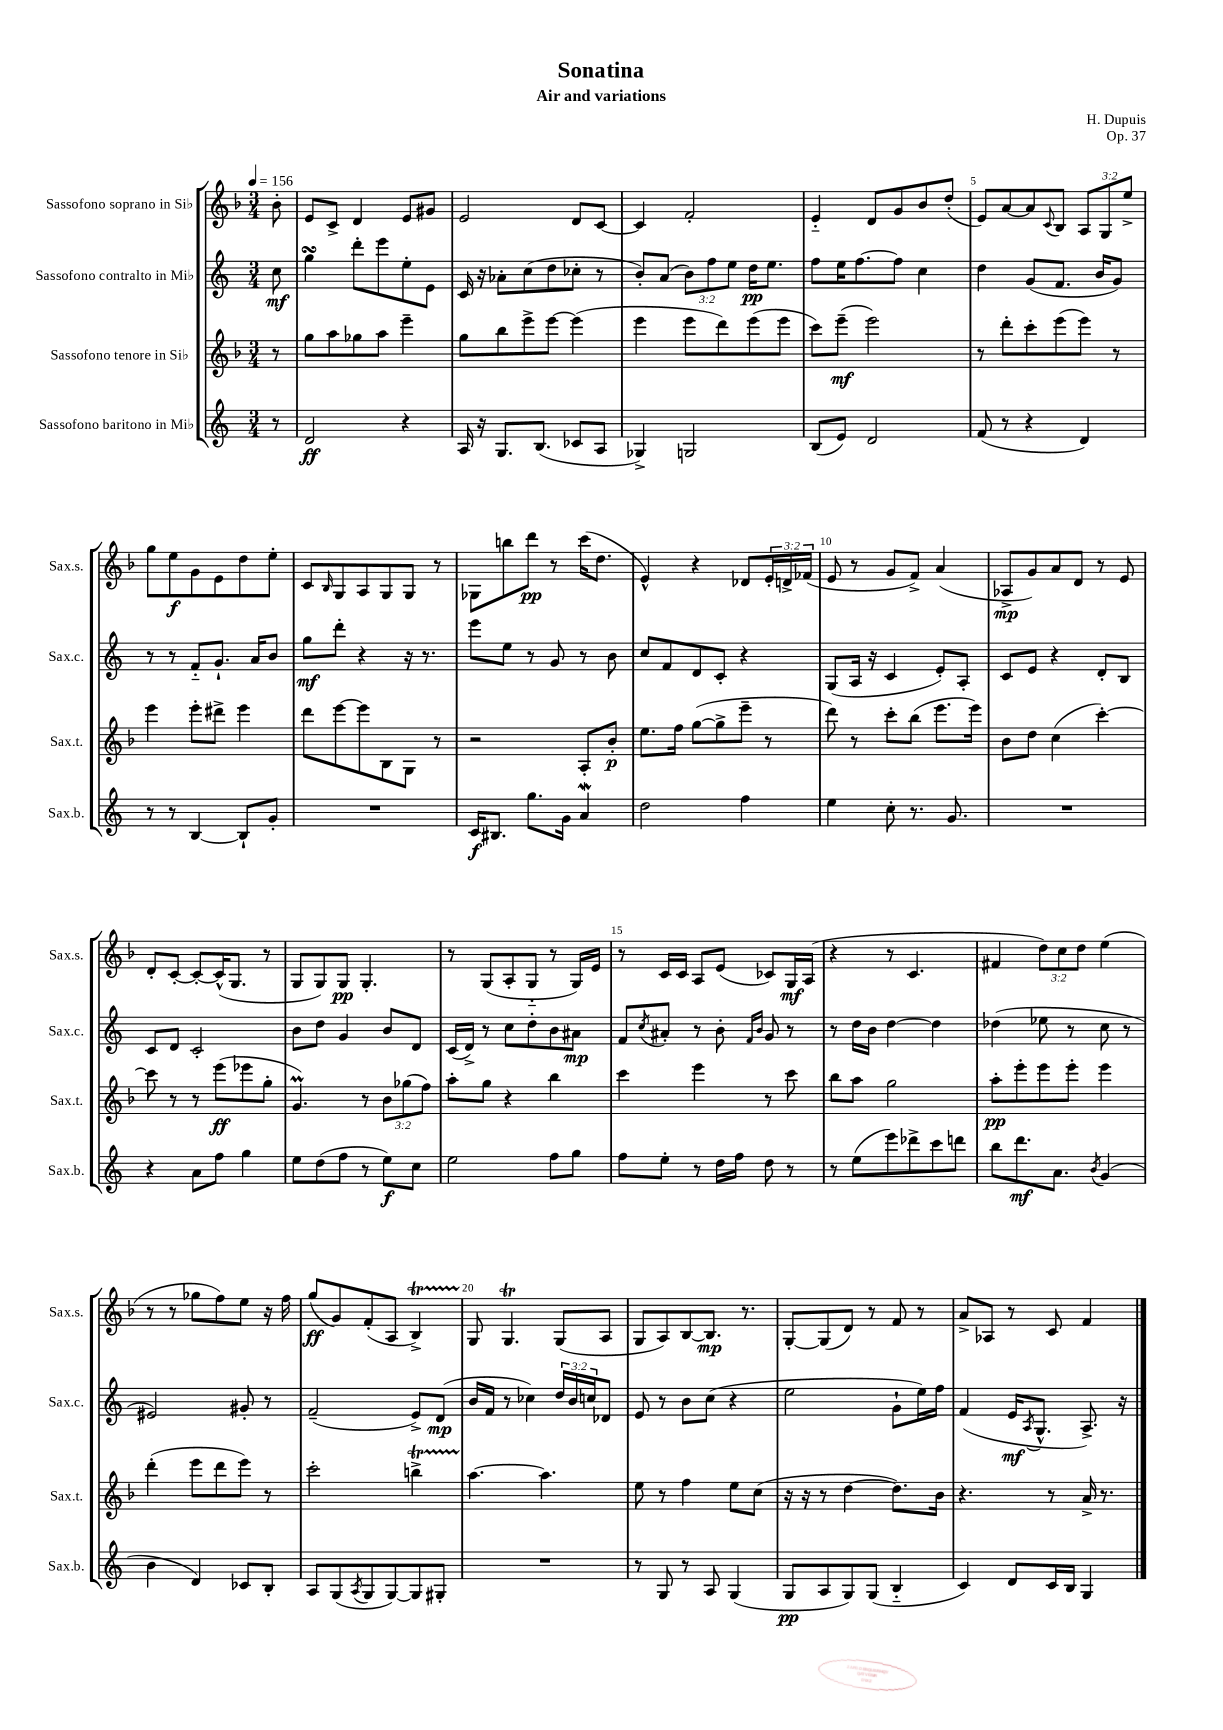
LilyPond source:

\header { title = "Sonatina" composer = "H. Dupuis" subtitle = "Air and variations" opus = "Op. 37" }
<<
\new StaffGroup <<
\new Staff = "s0" \with { instrumentName = "Sassofono soprano in Sib" shortInstrumentName = "Sax.s." } {
    \clef treble \key f \major \numericTimeSignature \time 3/4 \override Staff.TupletNumber.text = #tuplet-number::calc-fraction-text \partial 8 \tempo 4 = 156
    bes'8-. |
    e'8 c'8-> d'4 e'8 gis'8 |
    e'2 d'8 c'8~ |
    c'4 f'2-. |
    e'4-_ d'8 g'8 bes'8 d''8-.( |
    e'8) a'8~ a'8 \appoggiatura { c'8 } bes8 \tuplet 3/2 { a8 g8 e''8-> } |
    g''8 e''8\f g'8 e'8 d''8 e''8-. |
    c'8 \grace { bes16 } g8 a8 g8 g8 r8 |
    ges8 b''8 d'''8\pp r8 c'''16( d''8. |
    e'4-^) r4 des'8 \tuplet 3/2 { e'16-. d'16-> fes'16( } |
    e'8 r8 g'8 f'8->) a'4( |
    aes8->\mp g'8) a'8 d'8 r8 e'8 |
    d'8-. c'8~-. c'8~-. c'16-^( g8. r8 |
    g8 g8) g8\pp g4.-. |
    r8 g8( a8-. g8-_ r8 g16) e'16 |
    r8 c'16 c'16 a8 e'8( ces'8) g16\mf a16( |
    r4 r8 c'4. |
    fis'4 \tuplet 3/2 { d''8) c''8 d''8 } e''4( |
    r8 r8 ges''8 f''8) e''8 r16 f''16 |
    g''8\ff( g'8) f'8-.( a8 bes4->\startTrillSpan) |
    g8\stopTrillSpan g4.\trill g8( a8 |
    g8 a8) bes8~ bes8.\mp r8. |
    g8~-. g8( d'8) r8 f'8 r8 |
    a'8-> aes8 r8 c'8 f'4 \bar "|." |
}
\new Staff = "s1" \with { instrumentName = "Sassofono contralto in Mib" shortInstrumentName = "Sax.c." } {
    \clef treble \key c \major \numericTimeSignature \time 3/4 \override Staff.TupletNumber.text = #tuplet-number::calc-fraction-text \partial 8
    c''8\mf |
    g''4\turn d'''8-. e'''8 e''8-. e'8 |
    c'16 r16 aes'8-. c''8( d''8 ces''8-. r8 |
    b'8-.) a'8( \tuplet 3/2 { b'8) f''8 e''8 } d''16\pp e''8. |
    f''8 e''16 f''8.~ f''8 c''4 |
    d''4 g'8( f'8. b'16 g'8) |
    r8 r8 f'8-_ g'8.-! a'16 b'8 |
    g''8\mf d'''8-. r4 r16 r8. |
    e'''8 e''8 r8 g'8 r8 b'8 |
    c''8 f'8 d'8 c'8-. r4 |
    g8( a16 r16 c'4 e'8-.) a8-. |
    c'8 e'8 r4 d'8-. b8 |
    c'8 d'8 c'2-. |
    b'8 d''8 g'4 b'8 d'8 |
    c'16( d'16->) r8 c''8 d''8-. b'8 ais'8\mp |
    f'8 \acciaccatura { c''8 } ais'8-. r8 b'8-. \grace { f'16 b'16 } g'8 r8 |
    r8 d''16 b'16 d''4~ d''4 |
    des''4( ees''8 r8 c''8 r8 |
    eis'2) gis'8-. r8 |
    f'2--( e'8->) d'8\mp( |
    b'16 f'16 r8 ces''4) \tuplet 3/2 { d''16 b'16 c''16 } des'8 |
    e'8 r8 b'8 c''8( r4 |
    e''2 g'8-! e''16) f''16 |
    f'4( e'16\mf \acciaccatura { a8 } g8.-^ a8.->) r16 \bar "|." |
}
\new Staff = "s2" \with { instrumentName = "Sassofono tenore in Sib" shortInstrumentName = "Sax.t." } {
    \clef treble \key f \major \numericTimeSignature \time 3/4 \override Staff.TupletNumber.text = #tuplet-number::calc-fraction-text \partial 8
    r8 |
    g''8 a''8 ges''8 a''8 e'''4-- |
    g''8 bes''8 e'''8-> e'''8~ e'''4( |
    e'''4 e'''8 d'''8) e'''8( e'''8 |
    c'''8) e'''8--\mf( e'''2) |
    r8 d'''8-. c'''8-. e'''8( e'''8) r8 |
    e'''4 e'''8-. dis'''8-> e'''4 |
    d'''8 e'''8~ e'''8 bes8 g8 r8 |
    r2 a8-. bes'8-.\p |
    e''8. f''16 g''8~( g''8-> e'''8-- r8 |
    d'''8) r8 c'''8-. bes''8( e'''8. e'''16) |
    bes'8 d''8 c''4( c'''4~-.) |
    c'''8 r8 r8 e'''8\ff( ees'''8 g''8-. |
    g'4.\prall) r8 \tuplet 3/2 { bes'8 ges''8( f''8) } |
    a''8-. g''8 r4 bes''4 |
    c'''4 e'''4 r8 c'''8 |
    bes''8 a''8 g''2 |
    a''8-.\pp e'''8-. e'''8 e'''8-. e'''4 |
    d'''4-.( e'''8 d'''8 e'''8) r8 |
    c'''2-. b''4->\startTrillSpan |
    a''4.~\stopTrillSpan a''4. |
    e''8 r8 f''4 e''8 c''8( |
    r16 r16 r8 d''4~ d''8.) bes'16 |
    r4. r8 a'16-> r8. \bar "|." |
}
\new Staff = "s3" \with { instrumentName = "Sassofono baritono in Mib" shortInstrumentName = "Sax.b." } {
    \clef treble \key c \major \numericTimeSignature \time 3/4 \partial 8
    r8 |
    d'2\ff r4 |
    a16 r16 g8. b8.( ces'8 a8 |
    ges4->) g2 |
    b8( e'8) d'2 |
    f'8( r8 r4 d'4) |
    r8 r8 b4~ b8-! g'8-. |
    R2. |
    c'16\f bis8. g''8. g'16 a'4\mordent |
    d''2 f''4 |
    e''4 c''8-. r8. g'8. |
    R2. |
    r4 a'8 f''8 g''4 |
    e''8 d''8( f''8 r8 e''8\f) c''8 |
    e''2 f''8 g''8 |
    f''8 e''8-. r8 d''16 f''16 d''8 r8 |
    r8 e''8( e'''8) des'''8-> c'''8 d'''8 |
    b''8 d'''8.\mf a'8. \acciaccatura { b'8 } g'4( |
    b'4 d'4) ces'8 b8-. |
    a8 g8( \acciaccatura { a8 } g8 g8~) g8 gis8-. |
    R2. |
    r8 g8 r8 a8 g4( |
    g8\pp a8 g8) g8( b4-_ |
    c'4) d'8 c'16 b16 g4 \bar "|." |
}
>>
>>
\layout { \context { \Score \override BarNumber.break-visibility = ##(#f #t #t) barNumberVisibility = #(every-nth-bar-number-visible 5) } }
